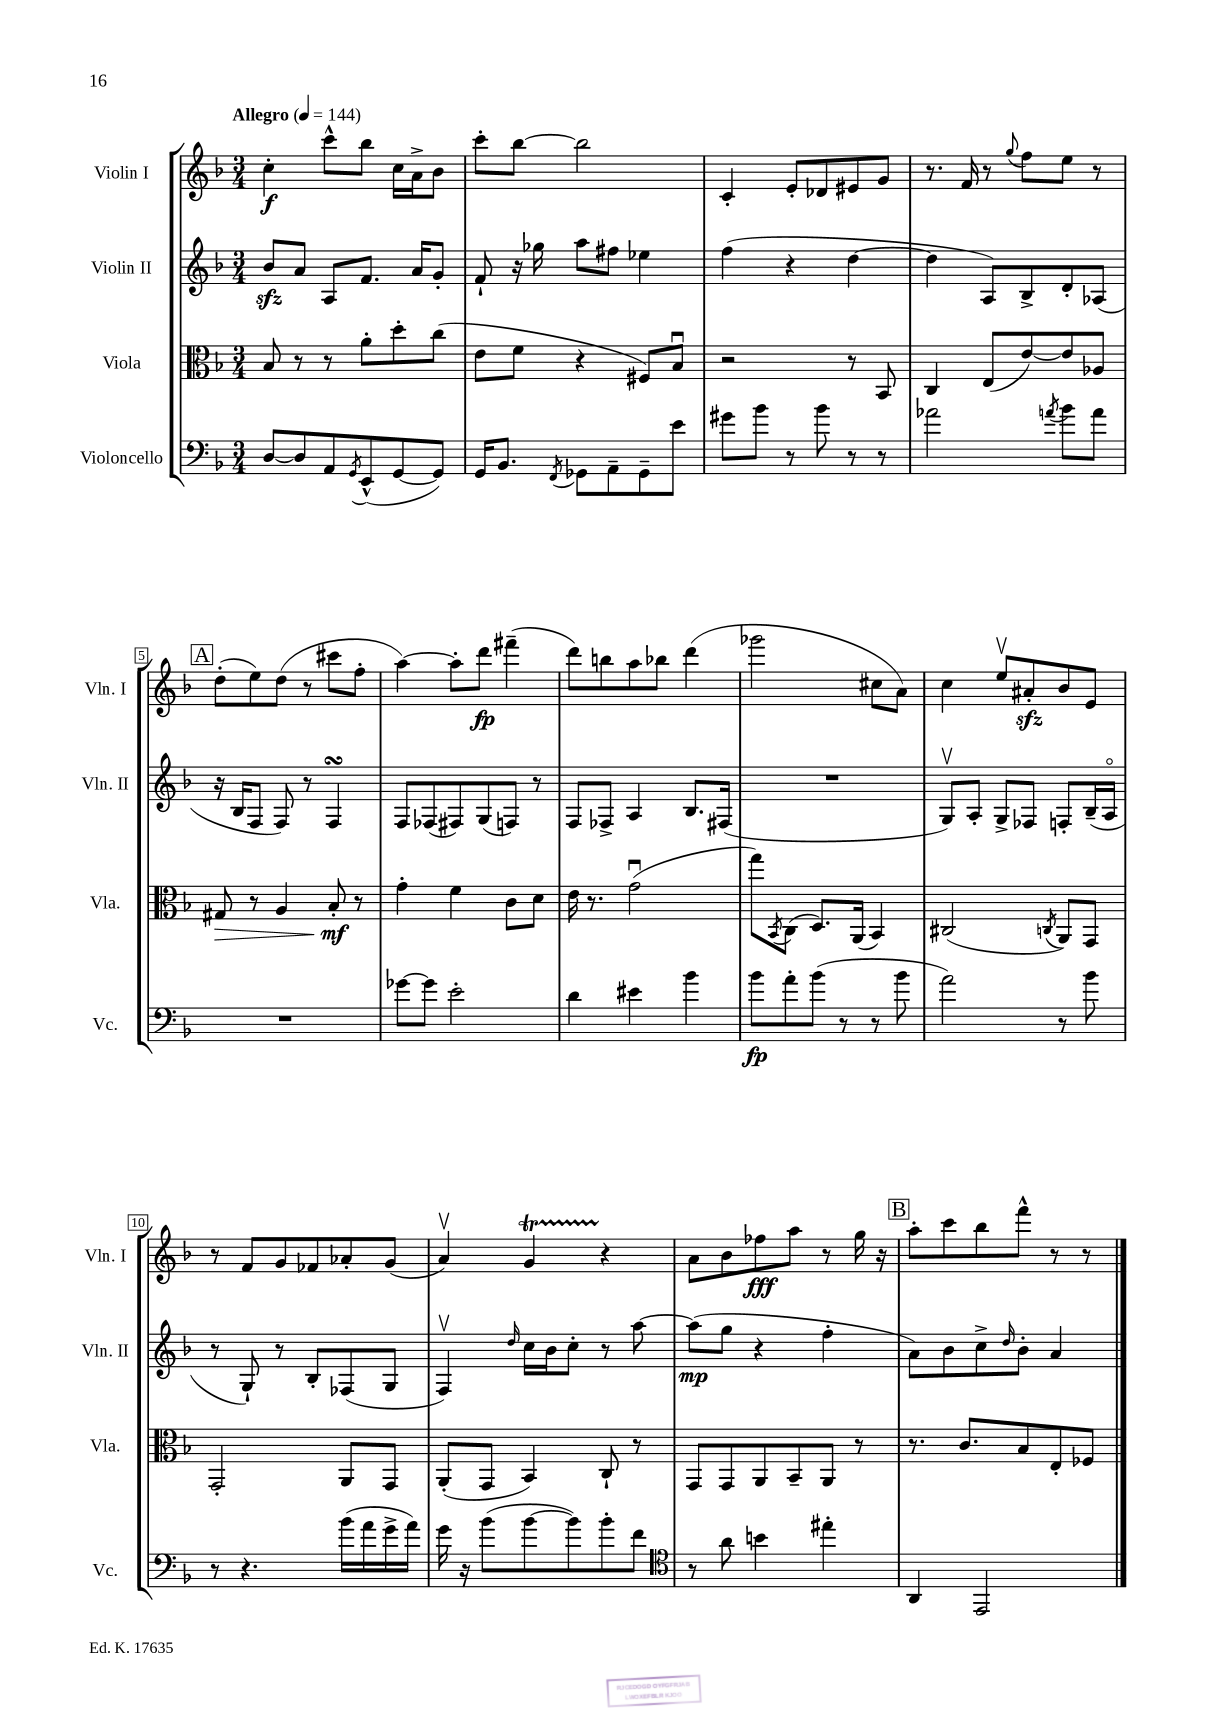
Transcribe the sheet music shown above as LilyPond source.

<<
\new StaffGroup <<
\new Staff = "s0" \with { instrumentName = "Violin I" shortInstrumentName = "Vln. I" } {
    \clef treble \key f \major \numericTimeSignature \time 3/4 \tempo "Allegro" 4 = 144
    c''4-.\f c'''8-^ bes''8 c''16 a'16-> bes'8 |
    c'''8-. bes''8~ bes''2 |
    c'4-. e'8-. des'8 eis'8 g'8 |
    r8. f'16 r8 \appoggiatura { g''8 } f''8 e''8 r8 |
    \mark \markup { \box "A" } d''8-.( e''8) d''8( r8 cis'''8 f''8-. |
    a''4~) a''8-. d'''8\fp fis'''4--( |
    d'''8) b''8 a''8 bes''8 d'''4( |
    ges'''2 cis''8 a'8) |
    c''4 e''8\upbow ais'8-.\sfz bes'8 e'8 |
    r8 f'8 g'8 fes'8 aes'8-. g'8( |
    a'4\upbow) g'4\startTrillSpan r4\stopTrillSpan |
    a'8 bes'8 fes''8\fff a''8 r8 g''16 r16 |
    \mark \markup { \box "B" } a''8-. c'''8 bes''8 f'''8-^ r8 r8 \bar "|." |
}
\new Staff = "s1" \with { instrumentName = "Violin II" shortInstrumentName = "Vln. II" } {
    \clef treble \key f \major \numericTimeSignature \time 3/4
    bes'8\sfz a'8 a8 f'8. a'16 g'8-. |
    f'8-! r16 ges''16 a''8 fis''8 ees''4 |
    f''4( r4 d''4~ |
    d''4 a8) bes8-> d'8-. aes8( |
    \mark \markup { \box "A" } r16 bes16 f8 f8) r8 f4\turn |
    f8 fes8( fis8) g8( f8) r8 |
    f8 fes8-> a4 bes8. fis16( |
    R2. |
    g8\upbow) a8-. g8-> fes8 f8-. bes16--( a16\flageolet |
    r8 g8-!) r8 bes8-. fes8( g8 |
    f4\upbow) \grace { d''16 } c''16 bes'16 c''8-. r8 a''8~ |
    a''8\mp( g''8 r4 f''4-. |
    \mark \markup { \box "B" } a'8) bes'8 c''8-> \grace { d''16 } bes'8-. a'4 \bar "|." |
}
\new Staff = "s2" \with { instrumentName = "Viola" shortInstrumentName = "Vla." } {
    \clef alto \key f \major \numericTimeSignature \time 3/4
    bes8 r8 r8 a'8-. d''8-. c''8( |
    e'8 f'8 r4 fis8) bes8\downbow |
    r2 r8 bes,8 |
    c4 e8( e'8~) e'8 aes8 |
    \mark \markup { \box "A" } gis8\> r8 a4 bes8-.\mf\! r8 |
    g'4-. f'4 c'8 d'8 |
    e'16 r8. g'2\downbow( |
    g''8) \acciaccatura { bes,8 } c8( d8.) a,16( bes,4) |
    cis2( \acciaccatura { c8 } a,8) g,8 |
    g,2-. a,8 g,8 |
    a,8-.( g,8 bes,4) c8-! r8 |
    g,8 g,8 a,8 bes,8-- a,8 r8 |
    \mark \markup { \box "B" } r8. c'8. bes8 e8-. fes8 \bar "|." |
}
\new Staff = "s3" \with { instrumentName = "Violoncello" shortInstrumentName = "Vc." } {
    \clef bass \key f \major \numericTimeSignature \time 3/4
    d8~ d8 a,8 \acciaccatura { g,8 } e,8-^( g,8~ g,8) |
    g,16 bes,8. \acciaccatura { f,8 } ges,8 a,8-- ges,8-- e'8 |
    gis'8 bes'8 r8 bes'8 r8 r8 |
    aes'2 \acciaccatura { a'8 } bes'8 a'8 |
    \mark \markup { \box "A" } R2. |
    ges'8~ ges'8 e'2-. |
    d'4 eis'4 bes'4 |
    bes'8\fp a'8-. bes'8( r8 r8 bes'8 |
    a'2) r8 bes'8 |
    r8 r4. bes'16( a'16 g'16-> a'16) |
    g'16 r16 bes'8( bes'8~ bes'8) bes'8-. f'8 |
    \clef tenor r8 a'8 b'4 eis''4-. |
    \mark \markup { \box "B" } a,4 e,2 \bar "|." |
}
>>
>>
\layout { \context { \Score \override BarNumber.stencil = #(make-stencil-boxer 0.1 0.3 ly:text-interface::print) } }
